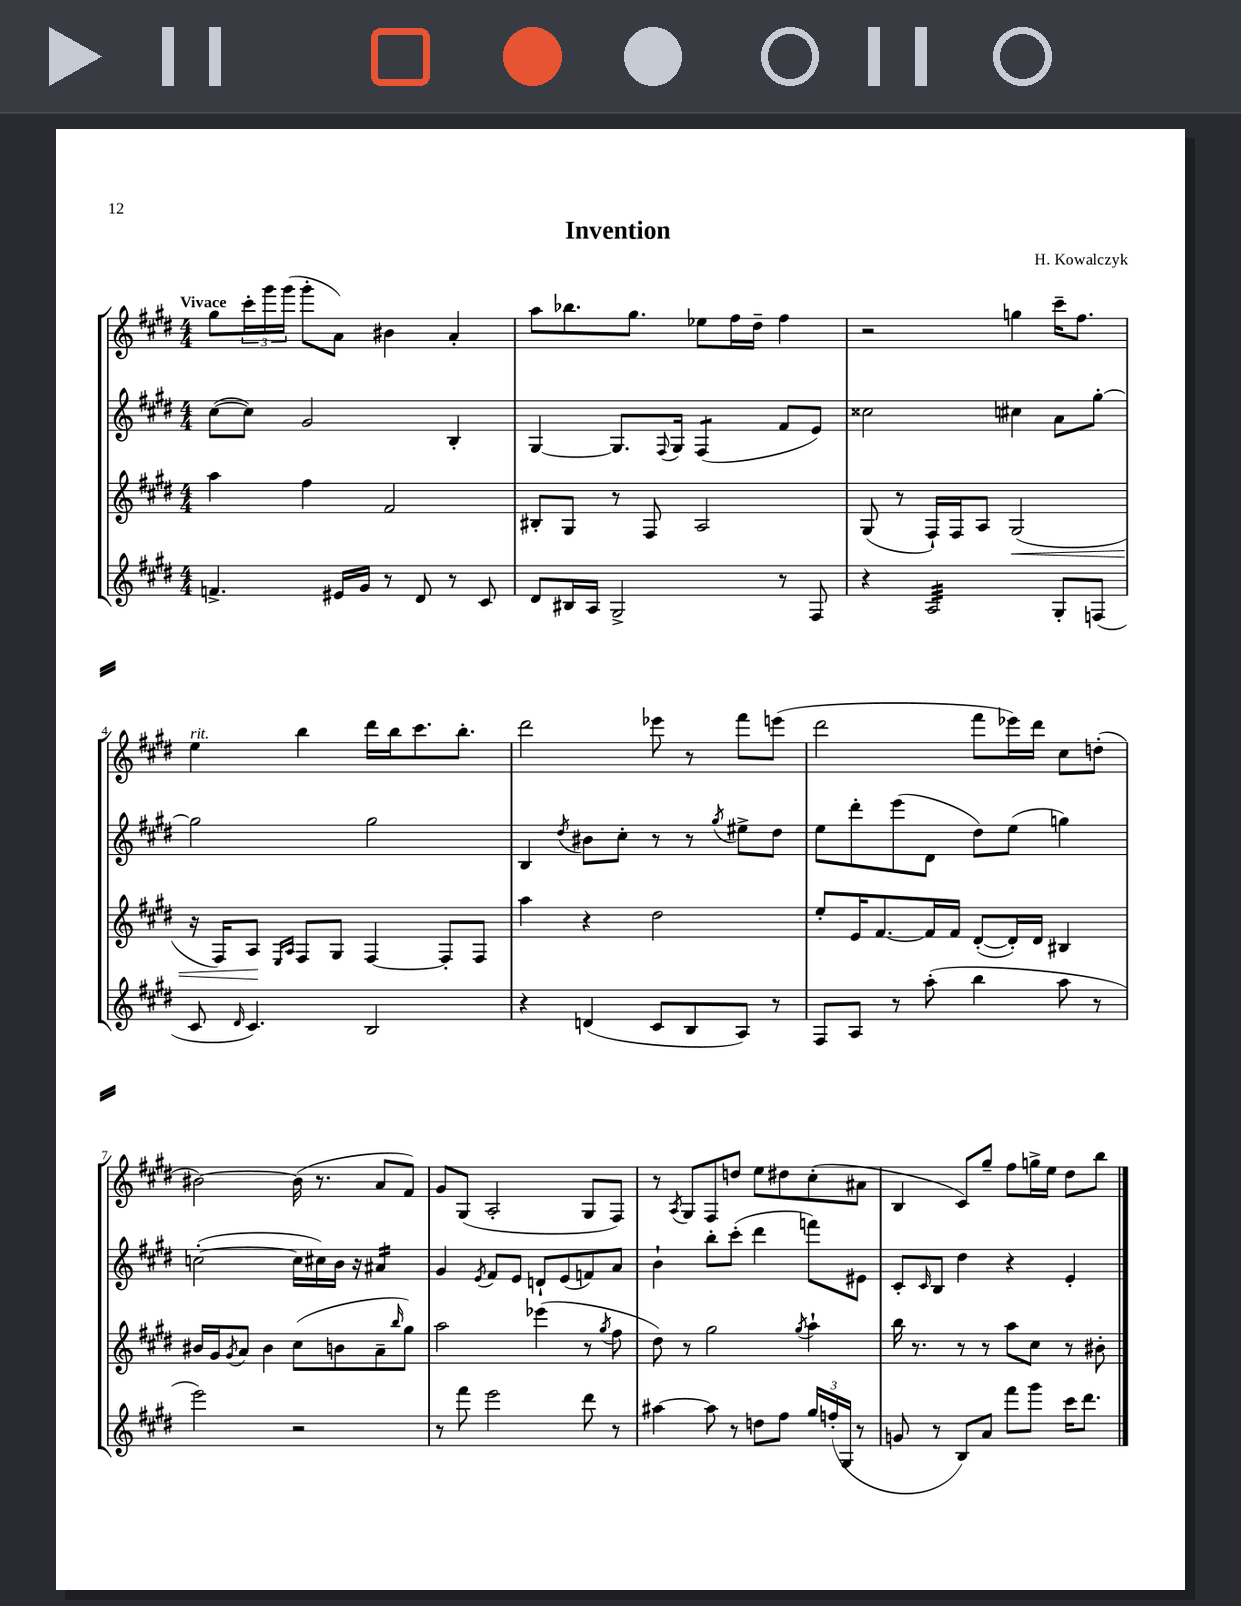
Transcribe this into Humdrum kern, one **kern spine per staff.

**kern	**kern	**kern	**kern
*staff4	*staff3	*staff2	*staff1
*clefG2	*clefG2	*clefG2	*clefG2
*k[f#c#g#d#]	*k[f#c#g#d#]	*k[f#c#g#d#]	*k[f#c#g#d#]
*M4/4	*M4/4	*M4/4	*M4/4
4.f^	4aa	([8cc#	8gg#
.	.	8cc#])	24ccc#'
.	.	.	24ggg#
.	.	.	(24ggg#
.	4ff#	2g#	8ggg#'
16e#	.	.	8a)
16g#	.	.	.
8r	2f#	.	4b#
8d#	.	.	.
8r	.	4B'	4a'
8c#	.	.	.
=	=	=	=
8d#	8B#'	[4G#	8aa
16B#	8G#	.	8.bb-
16A	.	.	.
2G#^	8r	8.G#]	.
.	.	.	8.gg#
.	8F#	.	.
.	.	8qqF#	.
.	.	16G#	.
.	2A	(4F#	8ee-
.	.	.	16ff#
.	.	.	16dd#~
8r	.	8f#	4ff#
8F#	.	8e)	.
=	=	=	=
4r	(8G#	2cc##	2r
.	8r	.	.
2A	16F#`)	.	.
.	16F#	.	.
.	8A	.	.
.	(2G#	4cc#	4gg
8G#'	.	8a	16ccc#~
.	.	.	8.ff#
(8F	.	[8gg#'	.
=	=	=	=
8c#	16r	2gg#]	4ee
.	16F#)	.	.
16qqd#	.	.	.
4.c#)	8A	.	.
.	16qqE	.	.
.	16qqA	.	.
.	8F#	.	4bb
.	8G#	.	.
2B	[4F#	2gg#	16ddd#
.	.	.	16bb
.	.	.	8.ccc#
.	8F#']	.	.
.	.	.	8.bb'
.	8F#	.	.
=	=	=	=
4r	4aa	4B	2ddd#
.	.	8qdd#	.
(4d	4r	8b#	.
.	.	8cc#'	.
8c#	2dd#	8r	8eee-
8B	.	8r	8r
.	.	8qgg#	.
8A)	.	8ee#^	8fff#
8r	.	8dd#	(8eee
=	=	=	=
8F#	8ee'	8ee	2ddd#
8A	16e	8ddd#'	.
.	[8.f#	.	.
8r	.	(8eee	.
(8aa'	16f#]	8d#	.
.	16f#	.	.
4bb	([8d#'	8dd#)	8fff#
.	16d#'])	(8ee	16eee-)
.	16d#	.	16ddd#
8aa	4B#	4gg)	8cc#
8r	.	.	(8dd'
=	=	=	=
2eee)	16b#	([2cc'	[2b#)
.	16g#	.	.
.	8qg#	.	.
.	8a	.	.
.	4b#	.	.
2r	(8cc#	16cc]	(16b#]
.	.	16cc#)	8.r
.	8b	16b	.
.	.	16r	.
.	8a~	4a#	8a
.	16qqbb	.	.
.	8gg#)	.	8f#)
=	=	=	=
8r	2aa	4g#	8g#
8fff#	.	.	(8G#
.	.	8qe	.
2eee	.	8f#	2A'
.	.	8e	.
.	(4eee-	8d`	.
.	.	(8e	.
8ddd#	8r	8f)	8G#
.	8qgg#	.	.
8r	8ff#	8a	8F#)
=	=	=	=
[4aa#	8dd#)	4b`	8r
.	.	.	8qA
.	8r	.	8G#
8aa#]	2gg#	8bb'	8F#
8r	.	(8ccc#'	8dd
8dd	.	4ddd#	8ee
8ff#	.	.	8dd#
.	8qgg#	.	.
24gg#	4aa`	8fff)	(8cc#'
(24ff'	.	.	.
24G#	.	.	.
8r	.	8e#	8a#
=	=	=	=
8g	16bb	8c#'	4B
.	8.r	.	.
.	.	16qqc#	.
8r	.	8B	.
8B)	8r	4dd#	8c#)
8a	8r	.	8gg#~
8fff#	8aa	4r	8ff#
8ggg#	8cc#	.	16gg^
.	.	.	16ee
16ccc#	8r	4e'	8dd#
8.ddd#	.	.	.
.	8b#'	.	8bb
==	==	==	==
*-	*-	*-	*-
